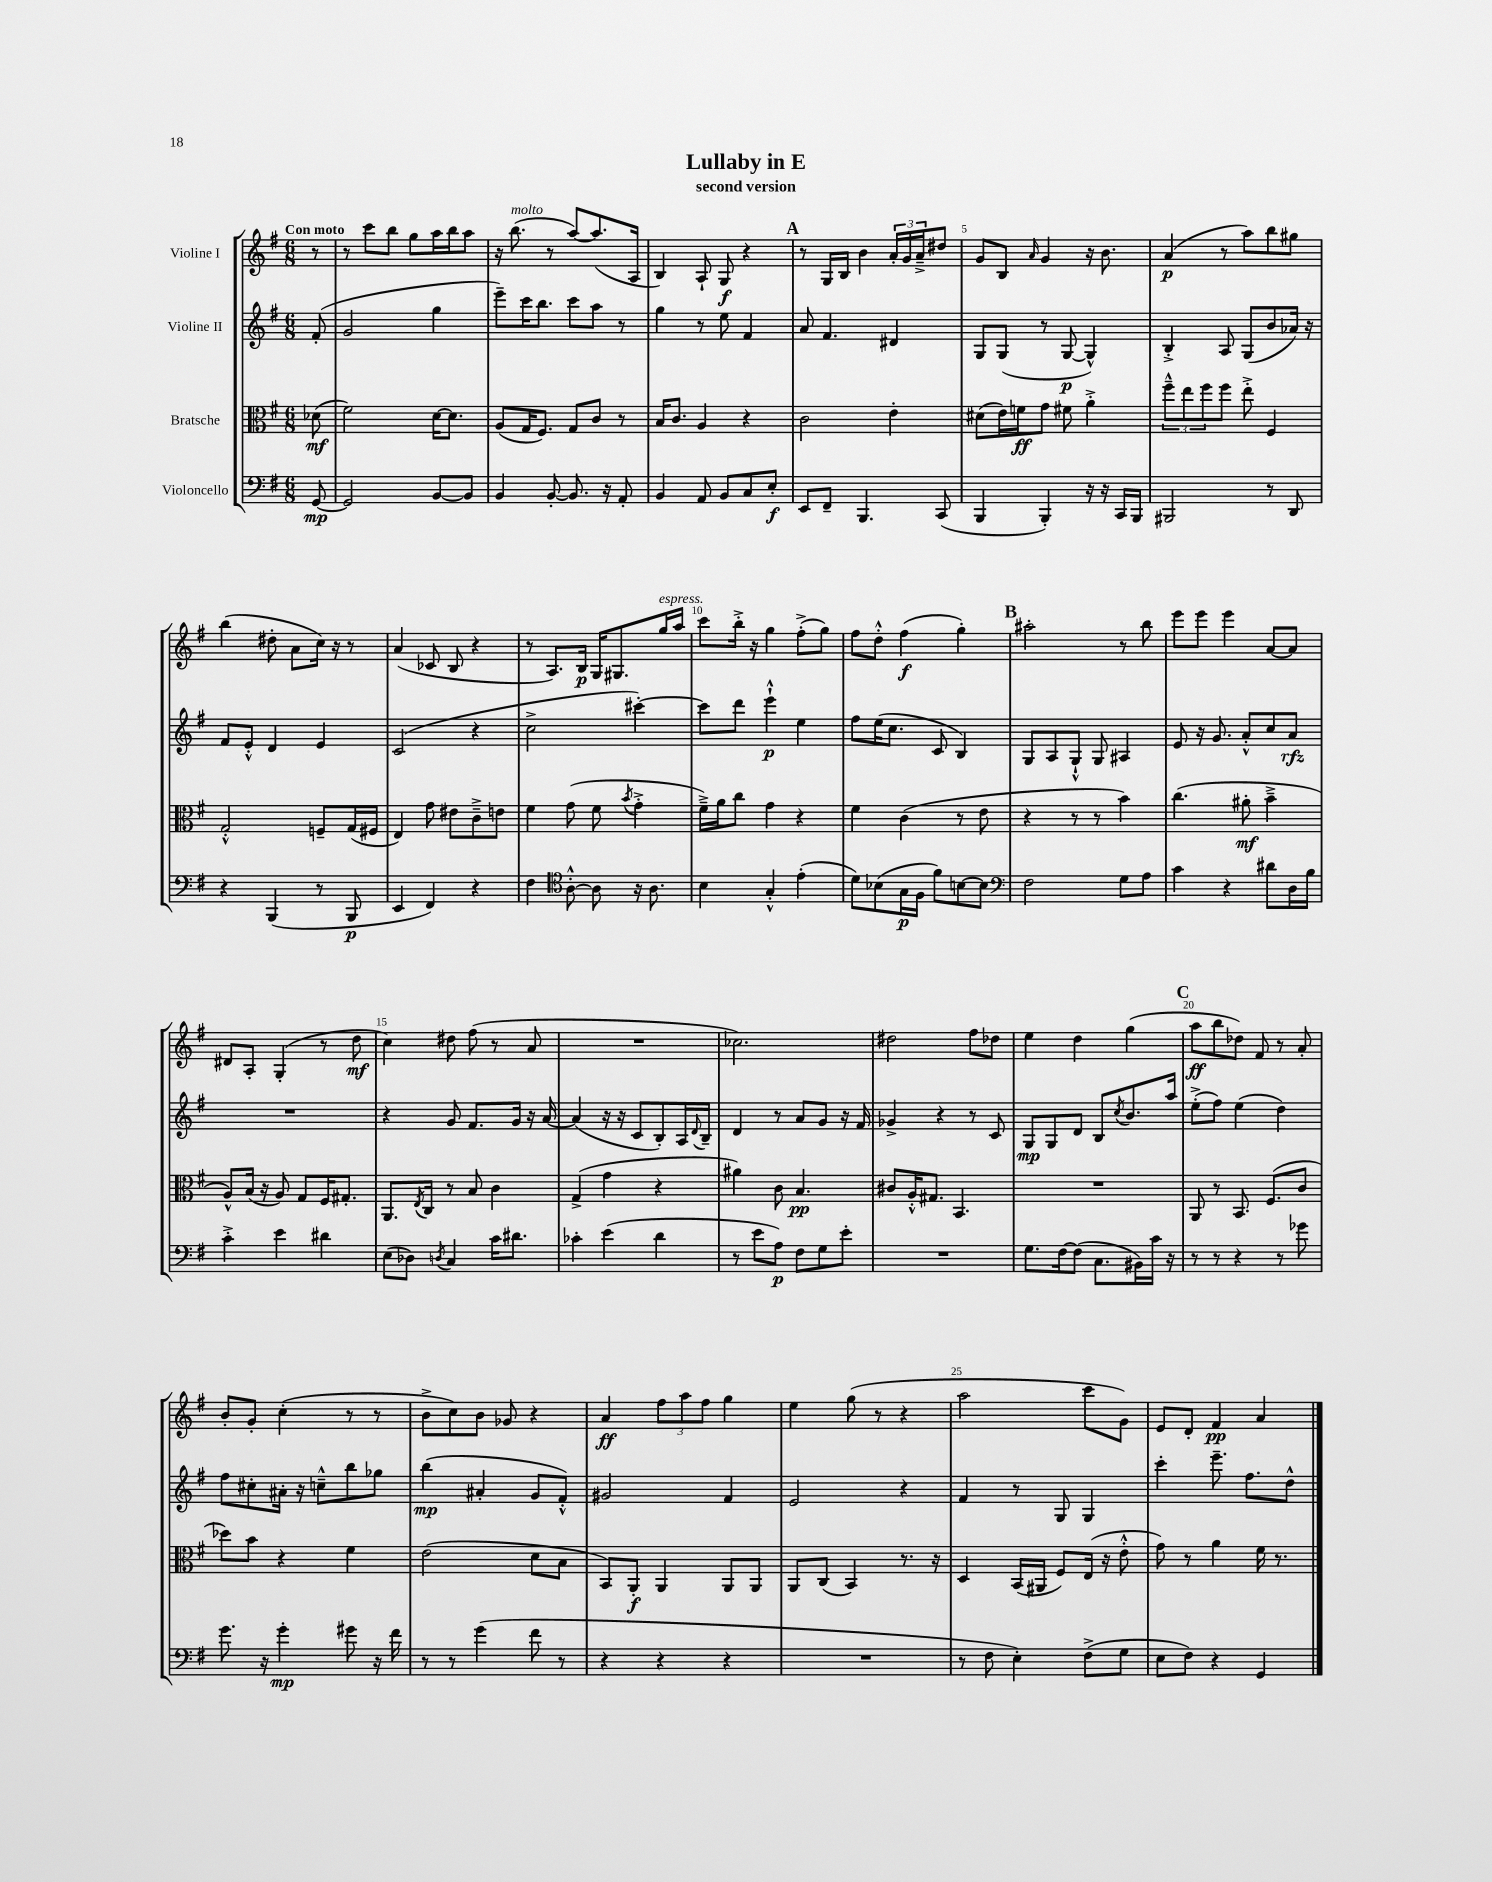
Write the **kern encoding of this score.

**kern	**dynam	**kern	**dynam	**kern	**dynam	**kern	**dynam
*part4	*part4	*part3	*part3	*part2	*part2	*part1	*part1
*staff4	*staff4	*staff3	*staff3	*staff2	*staff2	*staff1	*staff1
*I"Violoncello	*	*I"Bratsche	*	*I"Violine II	*	*I"Violine I	*
*clefF4	*	*clefC3	*	*clefG2	*	*clefG2	*
*k[f#]	*	*k[f#]	*	*k[f#]	*	*k[f#]	*
*M6/8	*	*M6/8	*	*M6/8	*	*M6/8	*
=	=	=	=	=	=	=	=
!	!	!	!	!	!	!LO:TX:a:B:t=Con moto	!
[8GG/	mp	(8d-X\	mf	(8f#'/	.	8r	.
=1	=1	=1	=1	=1	=1	=1	=1
2GG/]	.	2f#\)	.	2g/	.	8r	.
.	.	.	.	.	.	8ccc\L	.
.	.	.	.	.	.	8bb\J	.
.	.	.	.	.	.	8gg\L	.
[8BB/L	.	[16d\KL	.	4gg\	.	16aa\L	.
.	.	8.d\J]	.	.	.	16bb\J	.
8BB/J]	.	.	.	.	.	8aa\J	.
=2	=2	=2	=2	=2	=2	=2	=2
4BB/	.	(8A/L	.	8eee~\L)	.	16r	.
!	!	!	!	!	!	!LO:TX:a:i:t=molto	!
.	.	.	.	.	.	(8.bb\	.
.	.	16G/K	.	16ccc\K	.	.	.
.	.	8.F#/J)	.	8.bb\J	.	.	.
[8BB'/	.	.	.	.	.	8r	.
8.BB/]	.	8G/L	.	8ccc\L	.	[8aa/L)	.
.	.	8c/J	.	8aa\J	.	(8.aa/]	.
16r	.	.	.	.	.	.	.
8AA'/	.	8r	.	8r	.	.	.
.	.	.	.	.	.	16A/Jk	.
=3	=3	=3	=3	=3	=3	=3	=3
4BB/	.	16B/KL	.	4gg\	.	4B/)	.
.	.	8.c/J	.	.	.	.	.
8AA/	.	4A/	.	8r	.	8A`/	.
8BB/L	.	.	.	8ee\	.	8G/	f
8C/	.	4r	.	4f#/	.	4r	.
8E'/J	f	.	.	.	.	.	.
!!LO:REH:place=s1:t=A
=4	=4	=4	=4	=4	=4	=4	=4
8EE/L	.	2c\	.	8a/	.	8r	.
8FF#~/J	.	.	.	4.f#/	.	16G/LL	.
.	.	.	.	.	.	16B/JJ	.
4.BBB/	.	.	.	.	.	4b\	.
.	.	4e'\	.	4d#X/	.	24a'/LL	.
.	.	.	.	.	.	24g/	.
.	.	.	.	.	.	24a~^/J	.
(8CC/	.	.	.	.	.	8dd#X/J	.
=5	=5	=5	=5	=5	=5	=5	=5
4BBB/	.	(8d#X\L	.	8G/L	.	8g/L	.
.	.	16e\L)	.	(8G/J	.	8B/J	.
.	.	16fn\J	ff	.	.	.	.
.	.	.	.	.	.	16qqa/	.
4BBB'/)	.	8g\J	.	8r	.	4g/	.
.	.	8f#X\	.	[8G/	p	.	.
16r	.	4a'^\	.	4G^^/])	.	16r	.
16r	.	.	.	.	.	8.b\	.
16CC/LL	.	.	.	.	.	.	.
16BBB/JJ	.	.	.	.	.	.	.
=6	=6	=6	=6	=6	=6	=6	=6
2BBB#X/	.	12ff#~^^\L	.	4B'^/	.	(4a/	p
.	.	12ee\	.	.	.	.	.
.	.	12ff#\	.	.	.	.	.
.	.	8ff#\J	.	8A/	.	8r	.
.	.	8ee'^\	.	(8G/L	.	8aa\L)	.
8r	.	4F#/	.	8b/	.	8bb\	.
8DD/	.	.	.	16a-X/Jk)	.	8gg#X\J	.
.	.	.	.	16r	.	.	.
!!LO:LB:g=z
=7	=7	=7	=7	=7	=7	=7	=7
4r	.	2G'^^/	.	8f#/L	.	(4bb\	.
.	.	.	.	8e'^^/J	.	.	.
(4BBB/	.	.	.	4d/	.	8dd#X'\	.
.	.	.	.	.	.	8a\L	.
8r	.	8Fn~/L	.	4e/	.	16cc\Jk)	.
.	.	.	.	.	.	16r	.
8BBB/	p	(16G/L	.	.	.	8r	.
.	.	16F#X/JJ	.	.	.	.	.
=8	=8	=8	=8	=8	=8	=8	=8
4EE/	.	4E/)	.	(2c/	.	(4a/	.
4FF#/)	.	8g\	.	.	.	8c-X/	.
.	.	8e#X\L	.	.	.	8B/	.
4r	.	8c~^\	.	4r	.	4r	.
.	.	8en\J	.	.	.	.	.
=9	=9	=9	=9	=9	=9	=9	=9
4F#\	.	4f#\	.	2cc^\	.	8r	.
.	.	.	.	.	.	8.A/L)	.
*clefC4	*	*	*	*	*	*	*
[8A'^^\	.	(8g\	.	.	.	.	.
.	.	.	.	.	.	16B/Jk	p
8A\]	.	8f#\	.	.	.	16G/KL	.
.	.	.	.	.	.	8.G#X/	.
.	.	8qb/	.	.	.	.	.
16r	.	4g'^\	.	[4ccc#X'\)	.	.	.
8.A\	.	.	.	.	.	.	.
!	!	!	!	!	!	!LO:TX:a:i:t=espress.	!
.	.	.	.	.	.	16gg/L	.
.	.	.	.	.	.	16aa/JJ	.
=10	=10	=10	=10	=10	=10	=10	=10
4B\	.	16f#~^\LL)	.	8ccc#\L]	.	8ccc\L	.
.	.	16a\J	.	.	.	.	.
.	.	8cc\J	.	8ddd\J	.	16bb'^\Jk	.
.	.	.	.	.	.	16r	.
4G'^^/	.	4g\	.	4eee`^^\	p	4gg\	.
(4e'\	.	4r	.	4ee\	.	(8ff#'^\L	.
.	.	.	.	.	.	8gg\J)	.
=11	=11	=11	=11	=11	=11	=11	=11
8d\L)	.	4f#\	.	8ff#\L	.	8ff#\L	.
(8B-X\	.	.	.	(16ee\K	.	8dd'^^\J	.
.	.	.	.	8.cc\J	.	.	.
16G\L	p	(4c\	.	.	.	(4ff#\	f
16F#\JJ	.	.	.	.	.	.	.
8f#\L)	.	.	.	8c/	.	.	.
[8Bn\	.	8r	.	4B/)	.	4gg'\)	.
8B\J]	.	8e\	.	.	.	.	.
!!LO:REH:place=s1:t=B
=12	=12	=12	=12	=12	=12	=12	=12
*clefF4	*	*	*	*	*	*	*
2F#\	.	4r	.	8G/L	.	2aa#X'\	.
.	.	.	.	8A/	.	.	.
.	.	8r	.	8G`^^/J	.	.	.
.	.	8r	.	8G/	.	.	.
8G\L	.	4b\)	.	4A#X/	.	8r	.
8A\J	.	.	.	.	.	8bb\	.
=13	=13	=13	=13	=13	=13	=13	=13
4c\	.	(4.cc\	.	8e/	.	8eee\L	.
.	.	.	.	16r	.	8eee\J	.
.	.	.	.	8.g/	.	.	.
4r	.	.	.	.	.	4eee\	.
.	.	8a#X'\	mf	8a'^^/L	.	.	.
8d#X\L	.	4b~^\	.	8cc/	.	[8a/L	.
16D\L	.	.	.	8a/J	rfz	8a/J]	.
16B\JJ	.	.	.	.	.	.	.
!!LO:LB:g=z
=14	=14	=14	=14	=14	=14	=14	=14
4c'^\	.	8A^^/L)	.	2.r	.	8d#X/L	.
.	.	(16B/Jk	.	.	.	8A'/J	.
.	.	16r	.	.	.	.	.
4e\	.	8A/)	.	.	.	(4G'/	.
.	.	8G/L	.	.	.	.	.
4d#X\	.	16F#/K	.	.	.	8r	.
.	.	8.G#X'/J	.	.	.	.	.
.	.	.	.	.	.	8dd\	mf
=15	=15	=15	=15	=15	=15	=15	=15
(8E\L	.	8.AA/L	.	4r	.	4cc\)	.
8D-X\J)	.	.	.	.	.	.	.
.	.	8qE/	.	.	.	.	.
.	.	16C/Jk	.	.	.	.	.
8qDn/	.	.	.	.	.	.	.
4C/	.	8r	.	8g/	.	8dd#X\	.
.	.	8B/	.	8.f#/L	.	(8ff#\	.
16c\KL	.	4c\	.	.	.	8r	.
8.d#X\J	.	.	.	16g/Jk	.	.	.
.	.	.	.	16r	.	8a/	.
.	.	.	.	[16a/	.	.	.
=16	=16	=16	=16	=16	=16	=16	=16
4c-X'\	.	(4G^/	.	(4a/]	.	2.r	.
(4e\	.	4g\	.	16r	.	.	.
.	.	.	.	16r	.	.	.
.	.	.	.	8c/L	.	.	.
4d\	.	4r	.	8B'/)	.	.	.
.	.	.	.	16A/L	.	.	.
.	.	.	.	8qqd/	.	.	.
.	.	.	.	16B~/JJ	.	.	.
=17	=17	=17	=17	=17	=17	=17	=17
8r	.	4a#X\)	.	4d/	.	2.cc-X\)	.
8e\L	.	.	.	.	.	.	.
8A\J)	p	8c\	.	8r	.	.	.
8F#\L	.	4.B/	pp	8a/L	.	.	.
8G\	.	.	.	8g/J	.	.	.
8e'\J	.	.	.	16r	.	.	.
.	.	.	.	16f#/	.	.	.
=18	=18	=18	=18	=18	=18	=18	=18
2.r	.	8c#X/L	.	4g-X^/	.	2dd#X\	.
.	.	16A'^^/K	.	.	.	.	.
.	.	8.G#X/J	.	.	.	.	.
.	.	.	.	4r	.	.	.
.	.	4.BB/	.	.	.	.	.
.	.	.	.	8r	.	8ff#\L	.
.	.	.	.	8c/	.	8dd-X\J	.
=19	=19	=19	=19	=19	=19	=19	=19
8.G\L	.	2.r	.	8G/L	mp	4ee\	.
.	.	.	.	8G/	.	.	.
[16F#\k	.	.	.	.	.	.	.
(8F#\J]	.	.	.	8d/J	.	4dd\	.
8.C\L	.	.	.	8B/L	.	.	.
.	.	.	.	8qcc/	.	.	.
.	.	.	.	8.b/	.	(4gg\	.
16BB#X\L)	.	.	.	.	.	.	.
16c\JJ	.	.	.	.	.	.	.
16r	.	.	.	16aa/Jk	.	.	.
!!LO:REH:place=s1:t=C
=20	=20	=20	=20	=20	=20	=20	=20
8r	.	8AA/	.	(8ee'^\L	.	8aa\L	ff
8r	.	8r	.	8ff#\J)	.	8bb\	.
4r	.	8.BB/	.	(4ee\	.	8dd-X\J)	.
.	.	.	.	.	.	8f#/	.
.	.	(8.F#/L	.	.	.	.	.
8r	.	.	.	4dd\)	.	8r	.
8g-X\	.	8c/J	.	.	.	8a'/	.
!!LO:LB:g=z
=21	=21	=21	=21	=21	=21	=21	=21
8.g\	.	8dd-X\L)	.	8ff#\L	.	8b'/L	.
.	.	8b\J	.	8cc#X'\	.	8g'/J	.
16r	.	.	.	.	.	.	.
4g'\	mp	4r	.	16a#X'\Jk	.	(4cc'\	.
.	.	.	.	16r	.	.	.
.	.	.	.	8ccn~^^\L	.	.	.
8g#X\	.	4f#\	.	8bb\	.	8r	.
16r	.	.	.	8gg-X\J	.	8r	.
16f#\	.	.	.	.	.	.	.
=22	=22	=22	=22	=22	=22	=22	=22
8r	.	(2e\	.	(4bb\	mp	8b^\L	.
8r	.	.	.	.	.	8cc\)	.
(4g\	.	.	.	4a#X'/	.	8b\J	.
.	.	.	.	.	.	8g-X/	.
8f#\	.	8d\L	.	8g/L	.	4r	.
8r	.	8B\J	.	8f#'^^/J)	.	.	.
=23	=23	=23	=23	=23	=23	=23	=23
4r	.	8BB/L)	.	2g#X/	.	4a/	ff
.	.	8AA'/J	f	.	.	.	.
4r	.	4AA/	.	.	.	12ff#\L	.
.	.	.	.	.	.	12aa\	.
.	.	.	.	.	.	12ff#\J	.
4r	.	8AA/L	.	4f#/	.	4gg\	.
.	.	8AA/J	.	.	.	.	.
=24	=24	=24	=24	=24	=24	=24	=24
2.r	.	8AA/L	.	2e/	.	4ee\	.
.	.	(8C/J	.	.	.	.	.
.	.	4BB/)	.	.	.	(8gg\	.
.	.	.	.	.	.	8r	.
.	.	8.r	.	4r	.	4r	.
.	.	16r	.	.	.	.	.
=25	=25	=25	=25	=25	=25	=25	=25
8r	.	4D/	.	4f#/	.	2aa\	.
8F#\	.	.	.	.	.	.	.
4E'\)	.	(16BB/LL	.	8r	.	.	.
.	.	16AA#X/JJ	.	.	.	.	.
.	.	8F#/L)	.	8G/	.	.	.
(8F#^\L	.	(16E/Jk	.	4G/	.	8ccc\L	.
.	.	16r	.	.	.	.	.
8G\J	.	8e'^^\	.	.	.	8g\J)	.
=26	=26	=26	=26	=26	=26	=26	=26
8E\L	.	8g\)	.	4ccc'\	.	8e/L	.
8F#\J)	.	8r	.	.	.	8d'/J	.
4r	.	4a\	.	8.eee~\	.	4f#/	pp
.	.	.	.	8.ff#\L	.	.	.
4GG/	.	16f#\	.	.	.	4a/	.
.	.	8.r	.	.	.	.	.
.	.	.	.	8dd^^\J	.	.	.
==	==	==	==	==	==	==	==
*-	*-	*-	*-	*-	*-	*-	*-
